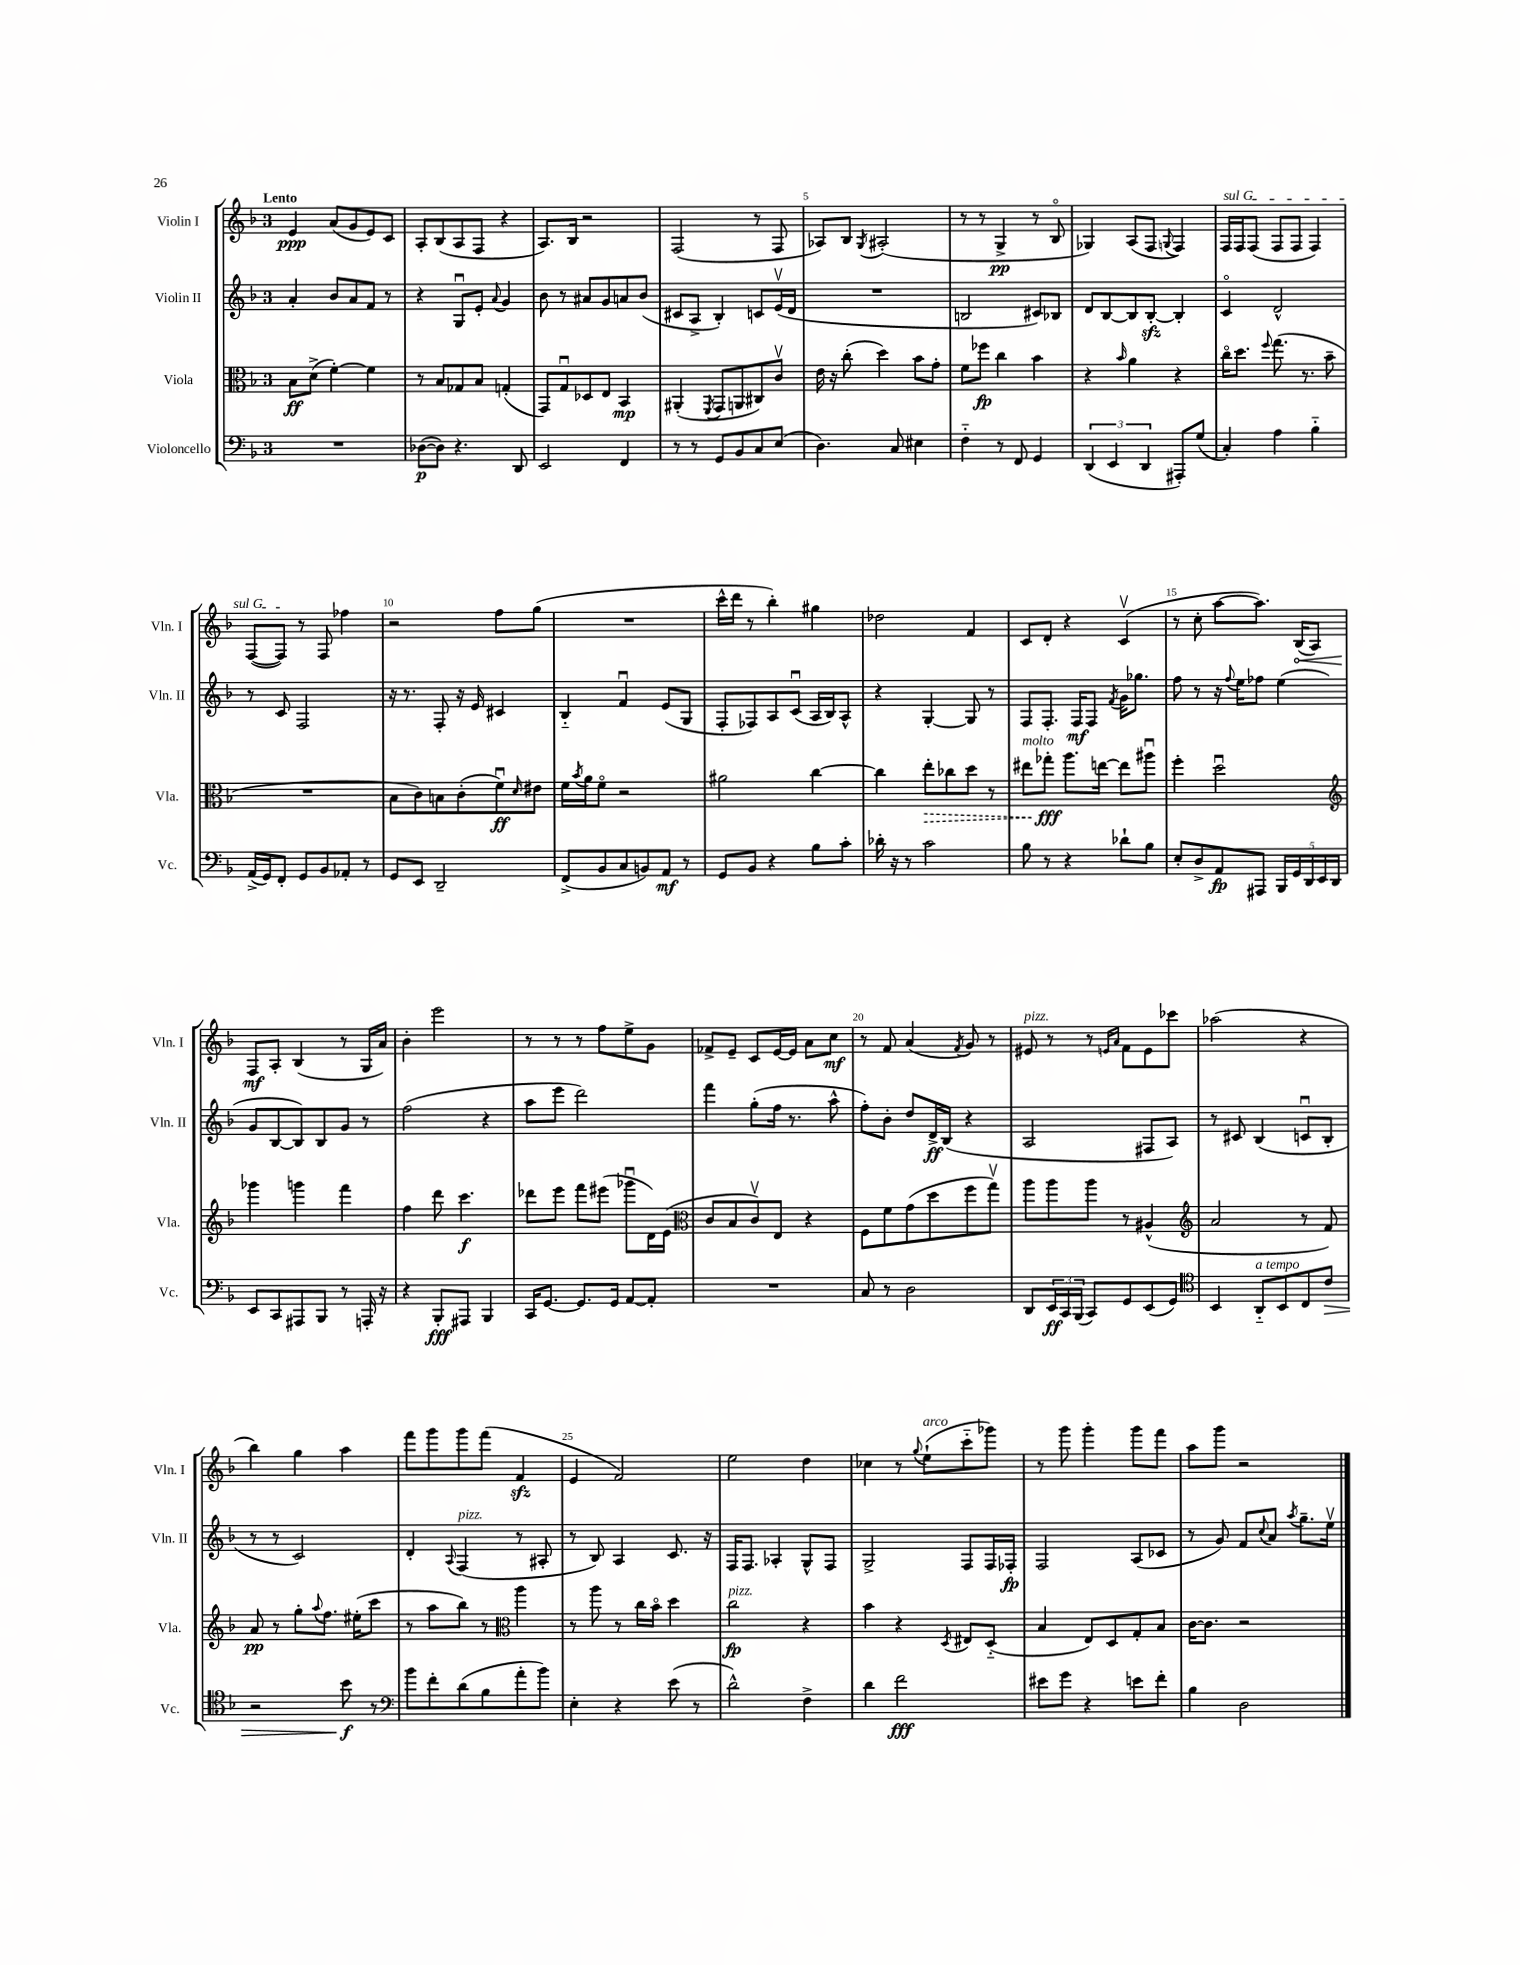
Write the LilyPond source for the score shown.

<<
\new StaffGroup <<
\new Staff = "s0" \with { instrumentName = "Violin I" shortInstrumentName = "Vln. I" } {
    \clef treble \key f \major \once \override Staff.TimeSignature.style = #'single-digit \time 3/4 \tempo "Lento"
    e'4\ppp a'8( g'8 e'8) c'8 |
    a8-. bes8( a8 f8 r4 |
    a8.) bes16 r2 |
    f2( r8 f8 |
    aes8) bes8 \acciaccatura { g8 } ais2-.( |
    r8 r8 g4->\pp r8 bes8\flageolet |
    ges4) a8( f8 \appoggiatura { g8 } f4) |
    \once \override TextSpanner.bound-details.left.text = \markup { \italic "sul G" } f16\startTextSpan f16 f8( f8 f8 f4) |
    f8~( f8\stopTextSpan) r8 f8 fes''4 |
    r2 f''8 g''8( |
    R2. |
    c'''16-^ d'''16 r8 bes''4-.) gis''4 |
    des''2 f'4 |
    c'8 d'8-. r4 c'4\upbow( |
    r8 c''8-. a''8~ a''8.) \once \override Hairpin.circled-tip = ##t bes16\<( a8) |
    f8\mf\! a8-. bes4( r8 g16 a'16) |
    bes'4-. e'''2 |
    r8 r8 r8 f''8 e''8-> g'8 |
    fes'8-> e'8-- c'8 e'16~ e'16 a'8 c''8\mf |
    r8 f'8 a'4( \acciaccatura { f'8 } g'8) r8 |
    eis'8^\markup { \italic "pizz." } r8 r8 \grace { e'16 a'16 } f'8 e'8 ces'''8 |
    aes''2( r4 |
    bes''4) g''4 a''4 |
    f'''8 g'''8 g'''8 f'''8( f'4\sfz |
    e'4 f'2) |
    e''2 d''4 |
    ces''4 r8 \appoggiatura { g''8 } e''8-!^\markup { \italic "arco" }( c'''8-_ ges'''8) |
    r8 g'''8 g'''4-. g'''8 f'''8 |
    a''8 g'''8 r2 \bar "|." |
}
\new Staff = "s1" \with { instrumentName = "Violin II" shortInstrumentName = "Vln. II" } {
    \clef treble \key f \major \once \override Staff.TimeSignature.style = #'single-digit \time 3/4
    a'4-. bes'8 a'8 f'8 r8 |
    r4 g8\downbow e'8-. \appoggiatura { a'8 } g'4 |
    bes'8 r8 ais'8 g'8 a'8 bes'8( |
    cis'8 a8-> bes4-.) c'8 e'16\upbow( d'16 |
    R2. |
    b2 cis'8) bes8 |
    d'8 bes8~ bes8 bes8~-.\sfz bes4-. |
    c'4\flageolet d'2-^ |
    r8 c'8 f2 |
    r16 r8. f8-. r16 e'16 cis'4 |
    bes4-_ f'4\downbow e'8( g8 |
    f8-. fes8) a8 c'8\downbow( a16 bes16) a8-^ |
    r4 g4~-. g8 r8 |
    f8 f8.-. f16\mf f8 \acciaccatura { f'8 } g'16 ges''8. |
    f''8 r8 r16 \appoggiatura { f''8 } e''16 fes''8 e''4( |
    g'8 bes8~ bes8) bes8 g'8 r8 |
    f''2( r4 |
    a''8 e'''8 d'''2) |
    f'''4 g''8-.( f''16 r8. a''8-^ |
    f''8-.) bes'8-. d''8 d'16->\ff bes16( r4 |
    a2 fis8 a8) |
    r8 cis'8 bes4( c'8\downbow bes8-. |
    r8 r8 c'2) |
    d'4-. \appoggiatura { a8 } f4^\markup { \italic "pizz." }( r8 ais8-. |
    r8 bes8) a4 c'8. r16 |
    f16 f8. aes4-. g8-^ f8 |
    g2-> f8 f16 fes16-.\fp |
    f2 a8( ces'8 |
    r8 g'8) f'8 \appoggiatura { c''8 } a'8 \acciaccatura { a''8 } g''8.-- e''16\upbow \bar "|." |
}
\new Staff = "s2" \with { instrumentName = "Viola" shortInstrumentName = "Vla." } {
    \clef alto \key f \major \once \override Staff.TimeSignature.style = #'single-digit \time 3/4
    bes8\ff d'8->( f'4~-.) f'4 |
    r8 bes8 ges8 bes8 g4-.( |
    g,8) g8\downbow des8 e8 bes,4\mp |
    ais,4-.( \acciaccatura { f,8 } g,8 a,8 cis8) c'8\upbow |
    e'16 r16 c''8-.( d''4) bes'8 g'8-. |
    f'8 fes''8\fp c''4 bes'4 |
    r4 \grace { bes'16 } a'4 r4 |
    c''16\flageolet d''8. \appoggiatura { f''8 } g''8.( r8. bes'8-- |
    R2. |
    bes8 c'8) b8 c'8-.( f'8\downbow\ff) \grace { d'16 } eis'8 |
    f'16 \acciaccatura { bes'8 } a'16 f'8\flageolet r2 |
    ais'2 c''4~ |
    c''4 \once \override Hairpin.style = #'dashed-line e''8-.\> ces''8 d''8 r8 |
    eis''8^\markup { \italic "molto" } ges''8-.\fff\! a''8. e''16~ e''8 ais''8\downbow |
    f''4-. d''2\downbow |
    \clef treble ges'''4 g'''4 f'''4 |
    f''4 d'''8 c'''4.\f |
    des'''8 e'''8 f'''8 eis'''8( ges'''8\downbow d'16) e'16( |
    \clef alto c'8 bes8 c'8\upbow) e8 r4 |
    f8 f'8 g'8( d''8 f''8 g''8\upbow) |
    a''8 a''8 a''8 r8 ais4-^( |
    \clef treble a'2 r8 f'8) |
    a'8\pp r8 g''8-. \appoggiatura { a''8 } f''8. eis''16-.( c'''8 |
    r8 a''8 bes''8) r8 \clef alto a''4 |
    r8 a''8 r8 c''16 bes'16\flageolet d''4 |
    c''2\fp^\markup { \italic "pizz." } r4 |
    bes'4 r4 \acciaccatura { d8 } eis8 d8-_( |
    bes4 e8) d8 g8-. bes8 |
    c'16~ c'8. r2 \bar "|." |
}
\new Staff = "s3" \with { instrumentName = "Violoncello" shortInstrumentName = "Vc." } {
    \clef bass \key f \major \once \override Staff.TimeSignature.style = #'single-digit \time 3/4
    R2. |
    des8~\p( des8) r4. d,8 |
    e,2 f,4 |
    r8 r8 g,8 bes,8 c8 e8( |
    d4.) c8 eis4 |
    f4-_ r8 f,8 g,4 |
    \tuplet 3/2 { d,4( e,4 d,4 } ais,,8-.) g8( |
    c4-.) a4 bes4-_ |
    a,16->( g,16) f,8-. g,8 bes,8 aes,8-. r8 |
    g,8 e,8 d,2-- |
    f,8->( bes,8 c8 b,8) a,8\mf r8 |
    g,8 bes,8 r4 bes8 c'8-. |
    des'16-. r16 r8 c'2 |
    bes8 r8 r4 des'8-! bes8 |
    e8-. d8-> a,8\fp ais,,8 \tuplet 5/4 { bes,,16 g,16 d,16 e,16 d,16 } |
    e,8 c,8 ais,,8 bes,,8 r8 a,,16-. r16 |
    r4 bes,,8-.\fff ais,,8 bes,,4 |
    c,16 g,8.~ g,8. g,16 a,8~ a,8-. |
    R2. |
    c8 r8 d2 |
    d,8 \tuplet 3/2 { e,16\ff c,16 bes,,16( } c,8) g,8 e,8( g,8) |
    \clef tenor bes,4 a,8-_^\markup { \italic "a tempo" } bes,8 c8 c'8\> |
    r2 bes'8\f\! r8 |
    \clef bass bes'8 f'8-. d'8( bes8 a'8-. bes'8) |
    e4-. r4 e'8( r8 |
    d'2-^) f4-> |
    d'4 f'2\fff |
    eis'8 g'8 r4 e'8 f'8-. |
    bes4 d2 \bar "|." |
}
>>
>>
\layout { \context { \Score \override BarNumber.break-visibility = ##(#f #t #t) barNumberVisibility = #(every-nth-bar-number-visible 5) } }
